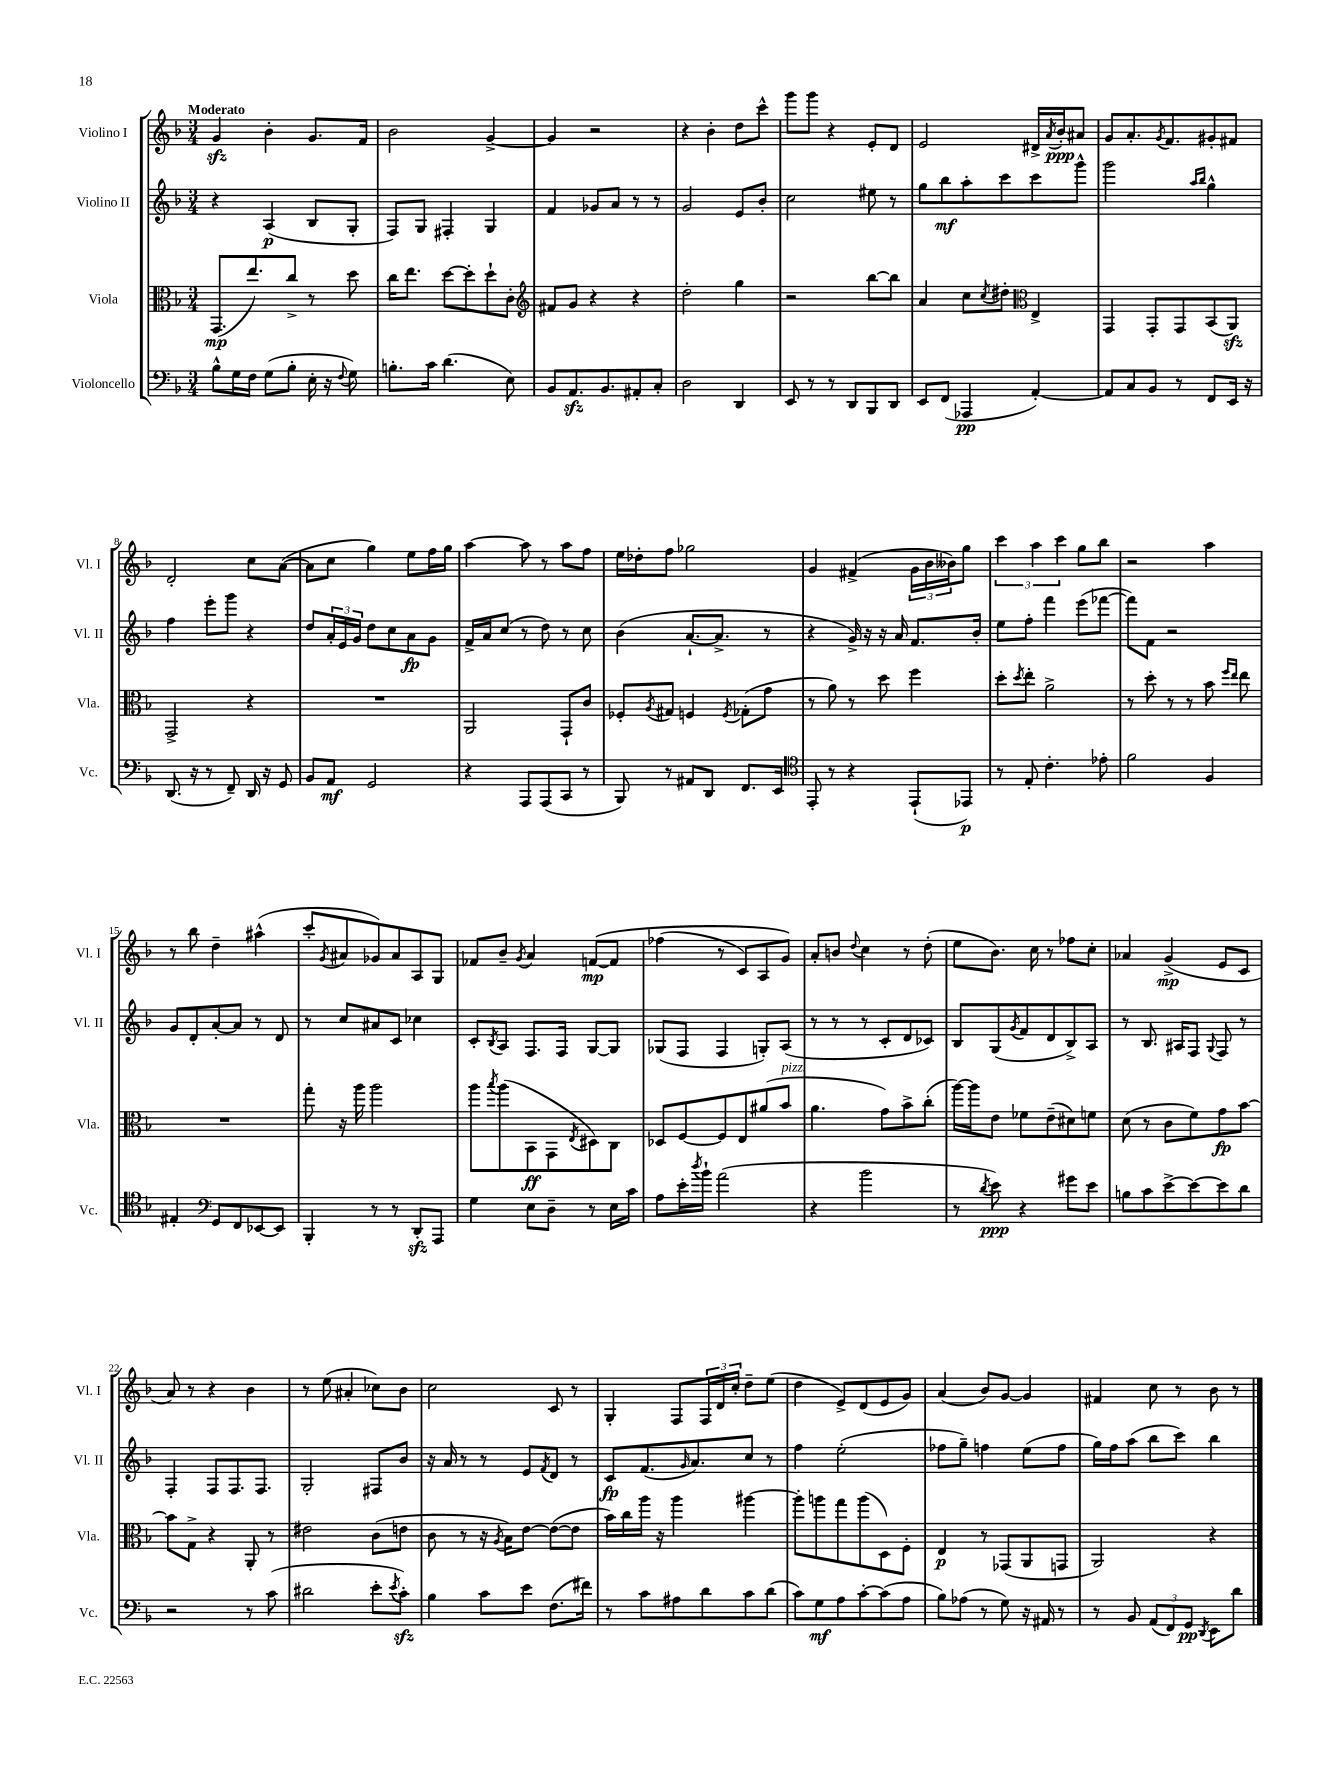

**kern	**dynam	**kern	**dynam	**kern	**dynam	**kern	**dynam
*part4	*part4	*part3	*part3	*part2	*part2	*part1	*part1
*staff4	*staff4	*staff3	*staff3	*staff2	*staff2	*staff1	*staff1
*I"Violoncello	*	*I"Viola	*	*I"Violino II	*	*I"Violino I	*
*I'Vc.	*	*I'Vla.	*	*I'Vl. II	*	*I'Vl. I	*
*clefF4	*	*clefC3	*	*clefG2	*	*clefG2	*
*k[b-]	*	*k[b-]	*	*k[b-]	*	*k[b-]	*
*M3/4	*	*M3/4	*	*M3/4	*	*M3/4	*
=1	=1	=1	=1	=1	=1	=1	=1
!	!	!	!	!	!	!LO:TX:a:B:t=Moderato	!
8B-^^\L	.	(8.GG/L	mp	4r	.	4gzz/	.
16G\L	.	.	.	.	.	.	.
16F\JJ	.	8.ee/)	.	.	.	.	.
(8G\L	.	.	.	(4A/	p	4b-'\	.
8B-'\J	.	8cc^/J	.	.	.	.	.
16E'\	.	8r	.	8B-/L	.	8.g/L	.
16r	.	.	.	.	.	.	.
8qqF/	.	.	.	.	.	.	.
8G\)	.	8dd\	.	8G'/J	.	.	.
.	.	.	.	.	.	16f/Jk	.
=2	=2	=2	=2	=2	=2	=2	=2
8.Bn'\L	.	16cc\KL	.	8F/L)	.	2b-\	.
.	.	8.ee\J	.	.	.	.	.
.	.	.	.	8G/J	.	.	.
16c\Jk	.	.	.	.	.	.	.
(4.d\	.	[8dd\L	.	4F#X'/	.	.	.
.	.	8dd'\]	.	.	.	.	.
.	.	8dd`\	.	4G/	.	[4g^/	.
8E\)	.	8c'\J	.	.	.	.	.
=3	=3	=3	=3	=3	=3	=3	=3
*	*	*clefG2	*	*	*	*	*
8BB-/L	.	8f#X/L	.	4f/	.	4g/]	.
8.AAzz/	.	8g/J	.	.	.	.	.
.	.	4r	.	8g-X/L	.	2r	.
8.BB-/	.	.	.	.	.	.	.
.	.	.	.	8a/J	.	.	.
8AA#X'/	.	4r	.	8r	.	.	.
8C'/J	.	.	.	8r	.	.	.
=4	=4	=4	=4	=4	=4	=4	=4
2D\	.	2dd'\	.	2g/	.	4r	.
.	.	.	.	.	.	4b-'\	.
4DD/	.	4gg\	.	8e/L	.	8dd\L	.
.	.	.	.	8b-'/J	.	8ccc^^\J	.
=5	=5	=5	=5	=5	=5	=5	=5
8EE/	.	2r	.	2cc\	.	8ggg\L	.
8r	.	.	.	.	.	8ggg\J	.
8r	.	.	.	.	.	4r	.
8DD/L	.	.	.	.	.	.	.
8BBB-/	.	[8bb-\L	.	8ee#X\	.	8e'/L	.
8DD/J	.	8bb-\J]	.	8r	.	8d/J	.
=6	=6	=6	=6	=6	=6	=6	=6
8EE/L	.	4a/	.	8gg\L	.	2e/	.
(8FF/J	.	.	.	8bb-\	mf	.	.
4AAA-X/	pp	8cc\L	.	8aa'\	.	.	.
.	.	8qcc/	.	.	.	.	.
.	.	8dd#X'\J	.	8ccc\	.	.	.
*	*	*clefC3	*	*	*	*	*
[4AA'/)	.	4E^/	.	8ccc\	.	16d#X^/LL	.
.	.	.	.	.	.	8qa/	.
.	.	.	.	.	.	16b-'/J	ppp
.	.	.	.	8ggg^^\J	.	8a#X/J	.
=7	=7	=7	=7	=7	=7	=7	=7
8AA/L]	.	4GG/	.	2ggg\	.	8g/L	.
8C/	.	.	.	.	.	8.a'/	.
8BB-/J	.	8GG'/L	.	.	.	.	.
.	.	.	.	.	.	8qg/	.
.	.	.	.	.	.	8.f/	.
8r	.	8GG/	.	.	.	.	.
.	.	.	.	16qqaa/LL	.	.	.
.	.	.	.	16qqbb-/JJ	.	.	.
8FF/L	.	(8BB-/	.	4gg^^\	.	8g#X'/	.
16EE/Jk	.	8AAzz/J)	.	.	.	8f#X/J	.
16r	.	.	.	.	.	.	.
!!LO:LB:g=z
=8	=8	=8	=8	=8	=8	=8	=8
(8.DD/	.	2GG^/	.	4ff\	.	2d'/	.
16r	.	.	.	.	.	.	.
8r	.	.	.	8eee'\L	.	.	.
8FF~/)	.	.	.	8ggg\J	.	.	.
16DD/	.	4r	.	4r	.	8cc\L	.
16r	.	.	.	.	.	.	.
8GG/	.	.	.	.	.	([8a\J	.
=9	=9	=9	=9	=9	=9	=9	=9
8BB-/L	.	2.r	.	8dd/L	.	8a\L]	.
8AA/J	mf	.	.	24a'/L	.	8cc\J	.
.	.	.	.	24e/	.	.	.
.	.	.	.	24g/JJ	.	.	.
2GG/	.	.	.	8dd\L	.	4gg\)	.
.	.	.	.	8cc\	.	.	.
.	.	.	.	8a\	fp	8ee\L	.
.	.	.	.	8g\J	.	16ff\L	.
.	.	.	.	.	.	16gg\JJ	.
=10	=10	=10	=10	=10	=10	=10	=10
4r	.	2AA/	.	16f^/LL	.	[4aa\	.
.	.	.	.	16a/J	.	.	.
.	.	.	.	(8cc/J	.	.	.
8AAA/L	.	.	.	8r	.	8aa\]	.
(8AAA/	.	.	.	8dd\)	.	8r	.
8CC/J	.	8GG`/L	.	8r	.	8aa\L	.
8r	.	8c/J	.	8cc\	.	8ff\J	.
=11	=11	=11	=11	=11	=11	=11	=11
8BBB-/)	.	8F-X'/L	.	(4b-\	.	16ee\LL	.
.	.	.	.	.	.	16dd-X'\J	.
.	.	8qA/	.	.	.	.	.
8r	.	8G#X/J	.	.	.	8ff\J	.
8AA#X/L	.	4Fn/	.	[8.a`/L	.	2gg-X\	.
8DD/J	.	.	.	.	.	.	.
.	.	.	.	8.a^/J]	.	.	.
.	.	8qF/	.	.	.	.	.
8.FF/L	.	(8G-X'\L	.	.	.	.	.
.	.	8g\J	.	8r	.	.	.
16EE/Jk	.	.	.	.	.	.	.
=12	=12	=12	=12	=12	=12	=12	=12
*clefC4	*	*	*	*	*	*	*
8EE'/	.	8r	.	4r	.	4g/	.
8r	.	8a\)	.	.	.	.	.
4r	.	8r	.	16g^/)	.	(4f#X^/	.
.	.	.	.	16r	.	.	.
.	.	8dd\	.	16r	.	.	.
.	.	.	.	16a/	.	.	.
(8EE`/L	.	4ff\	.	8.f/L	.	24g\LL	.
.	.	.	.	.	.	24b-\	.
.	.	.	.	.	.	24b--X\J)	.
8EE-X/J)	p	.	.	.	.	8gg\J	.
.	.	.	.	16b-'/Jk	.	.	.
=13	=13	=13	=13	=13	=13	=13	=13
8r	.	8dd'\L	.	8ee\L	.	6ccc\	.
.	.	8qdd/	.	.	.	.	.
8E'/	.	8ee'\J	.	8ff'\J	.	.	.
.	.	.	.	.	.	6aa\	.
4.c'\	.	2a^\	.	4fff\	.	.	.
.	.	.	.	.	.	6ccc\	.
.	.	.	.	(8eee\L	.	8gg\L	.
8e-X'\	.	.	.	[8fff-X\J	.	8bb-\J	.
=14	=14	=14	=14	=14	=14	=14	=14
2f\	.	8r	.	8fff-\L])	.	2r	.
.	.	8dd'\	.	8f\J	.	.	.
.	.	8r	.	2r	.	.	.
.	.	8r	.	.	.	.	.
4F/	.	8b-\	.	.	.	4aa\	.
.	.	16qqff/LL	.	.	.	.	.
.	.	16qqee/JJ	.	.	.	.	.
.	.	8ee\	.	.	.	.	.
!!LO:LB:g=z
=15	=15	=15	=15	=15	=15	=15	=15
4E#X'/	.	2.r	.	8g/L	.	8r	.
.	.	.	.	8d'/	.	8bb-\	.
*clefF4	*	*	*	*	*	*	*
8GG/L	.	.	.	[8a'/	.	4dd~\	.
8FF/	.	.	.	8a/J]	.	.	.
[8EE-X/	.	.	.	8r	.	(4aa#X^^\	.
8EE-/J]	.	.	.	8d/	.	.	.
=16	=16	=16	=16	=16	=16	=16	=16
4BBB-'/	.	8gg'\	.	8r	.	8ccc'/L	.
.	.	.	.	.	.	8qg/	.
.	.	16r	.	8cc/L	.	8a#X/	.
.	.	16aa\	.	.	.	.	.
8r	.	2aa\	.	8a#X/	.	8g-X/)	.
8r	.	.	.	8c/J	.	8a#/	.
8DDzz'/L	.	.	.	4cc-X\	.	8A/	.
8AAA/J	.	.	.	.	.	8G/J	.
=17	=17	=17	=17	=17	=17	=17	=17
4G\	.	8aa\L	.	8c'/L	.	8f-X/L	.
.	.	8qbb-/	.	8qB-/	.	.	.
.	.	(8aa\	.	8A/J	.	8b-~/J	.
.	.	.	.	.	.	8qg/	.
8E\L	.	8BB-\	ff	8.F/L	.	4a/	.
8D~\J	.	8GG\	.	.	.	.	.
.	.	.	.	16F/Jk	.	.	.
.	.	8qE/	.	.	.	.	.
8r	.	8D#X\)	.	[8G/L	.	([8fn/L	mp
16E\LL	.	8C\J	.	8G/J]	.	8f/J]	.
16c\JJ	.	.	.	.	.	.	.
=18	=18	=18	=18	=18	=18	=18	=18
8A\L	.	8D-X/L	.	(8G-X/L	.	(4ff-X\	.
16e'\L	.	[8F/	.	8F/J	.	.	.
8qdd/	.	.	.	.	.	.	.
16b-`\JJ	.	.	.	.	.	.	.
(2a\	.	8F/]	.	4F/	.	8r	.
.	.	8E/	.	.	.	8c/L)	.
.	.	(8a#X/	.	8Gn'/L)	.	8A/	.
!	!	!LO:TX:a:i:t=pizz.	!	!	!	!	!
.	.	8b-/J	.	(8A/J	.	8g/J)	.
=19	=19	=19	=19	=19	=19	=19	=19
4r	.	4.a\	.	8r	.	8a'/L	.
.	.	.	.	8r	.	8bn/J	.
.	.	.	.	.	.	8qqdd/	.
2b-\	.	.	.	8r	.	4cc\	.
.	.	8g\L)	.	8c'/L	.	.	.
.	.	8b-^\	.	8d/	.	8r	.
.	.	(8cc'\J	.	8c-X/J)	.	(8dd'\	.
=20	=20	=20	=20	=20	=20	=20	=20
8r	.	[16aa\LL)	.	8B-/L	.	8ee\L	.
.	.	16aa\J]	.	.	.	.	.
8qd/	.	.	.	.	.	.	.
8e\)	ppp	8e\J	.	(8G/	.	8.b-\J)	.
.	.	.	.	8qg/	.	.	.
4r	.	8f-X\L	.	8f/	.	.	.
.	.	.	.	.	.	16cc\	.
.	.	(8e~\	.	8d/	.	8r	.
8g#X\L	.	8d#X\)	.	8B-^/)	.	8ff-X\L	.
8e\J	.	8fn\J	.	8A/J	.	8cc'\J	.
=21	=21	=21	=21	=21	=21	=21	=21
8Bn\L	.	(8d\	.	8r	.	4a-X/	.
8c\	.	8r	.	8.B-/	.	.	.
[8e^\	.	8c\L	.	.	.	(4g^/	mp
.	.	.	.	16A#X/KL	.	.	.
8e\_	.	8f\)	.	8F/J	.	.	.
.	.	.	.	8qqG/	.	.	.
8e\]	.	8g\	fp	8F/	.	8e/L	.
8d\J	.	[8b-\J	.	8r	.	8c/J	.
!!LO:LB:g=z
=22	=22	=22	=22	=22	=22	=22	=22
2r	.	8b-\L]	.	4F'/	.	8a/)	.
.	.	8G^\J	.	.	.	8r	.
.	.	4r	.	8F/L	.	4r	.
.	.	.	.	8.F/	.	.	.
8r	.	8AA'/	.	.	.	4b-\	.
.	.	.	.	8.F/J	.	.	.
(8c\	.	8r	.	.	.	.	.
=23	=23	=23	=23	=23	=23	=23	=23
2d#X\	.	2e#X\	.	2G'/	.	8r	.
.	.	.	.	.	.	(8ee\	.
.	.	.	.	.	.	4a#X'/	.
8e'\L	.	(8c\L	.	8F#X/L	.	8cc-X\L)	.
8qe/	.	.	.	.	.	.	.
8czz'\J)	.	8en\J	.	8b-/J	.	8b-\J	.
=24	=24	=24	=24	=24	=24	=24	=24
4B-\	.	8c\	.	16r	.	2cc\	.
.	.	.	.	16a/	.	.	.
.	.	8r	.	8r	.	.	.
8c\L	.	16r	.	8r	.	.	.
.	.	8qA/	.	.	.	.	.
.	.	16B-\KL)	.	.	.	.	.
8e\J	.	[8e\J	.	8e/L	.	.	.
.	.	.	.	8qf/	.	.	.
(8.F\L	.	(8e\L_	.	8d/J	.	8c/	.
.	.	8e\J]	.	8r	.	8r	.
16f#X\Jk)	.	.	.	.	.	.	.
=25	=25	=25	=25	=25	=25	=25	=25
8r	.	16b-\LL)	.	8c/L	fp	4G'/	.
.	.	16cc\	.	.	.	.	.
8c\L	.	16aa\JJ	.	(8.f/	.	.	.
.	.	16r	.	.	.	.	.
8A#X\	.	4aa\	.	.	.	8F/L	.
.	.	.	.	16qqg/	.	.	.
.	.	.	.	8.a/)	.	.	.
8d\	.	.	.	.	.	24F/L	.
.	.	.	.	.	.	24d/	.
.	.	.	.	.	.	24cc'/JJ	.
8c\	.	[4aa#X\	.	8cc/J	.	8dd~\L	.
(8d\J	.	.	.	8r	.	(8ee\J	.
=26	=26	=26	=26	=26	=26	=26	=26
8c\L)	.	8aa#'\L]	.	4ff\	.	4dd\	.
8G\	mf	8aan\	.	.	.	.	.
8A\	.	8gg\	.	(2ee'\	.	8e^/L)	.
[8c'\	.	(8aa\	.	.	.	(8d/	.
(8c\]	.	8D\)	.	.	.	8e/	.
8A\J	.	8F'\J	.	.	.	8g/J)	.
=27	=27	=27	=27	=27	=27	=27	=27
8B-\L)	.	4E/	p	8ff-X\L	.	(4a/	.
(8A-X\J	.	.	.	8gg~\J)	.	.	.
8r	.	8r	.	4ffn\	.	8b-/L)	.
8G\)	.	(8GG-X/L	.	.	.	[8g/J	.
16r	.	8AA/	.	(8ee\L	.	4g/]	.
16AA#X/	.	.	.	.	.	.	.
8r	.	8GGn/J	.	8ff\J	.	.	.
=28	=28	=28	=28	=28	=28	=28	=28
8r	.	2AA/)	.	16gg\LL)	.	4f#X/	.
.	.	.	.	16ff\J	.	.	.
8BB-/	.	.	.	(8aa\J	.	.	.
(12AA/L	.	.	.	8bb-\L	.	8cc\	.
12FF/)	.	.	.	.	.	.	.
.	.	.	.	8ccc\J)	.	8r	.
12GG/J	pp	.	.	.	.	.	.
8qDD/	.	.	.	.	.	.	.
8EE\L	.	4r	.	4bb-\	.	8b-\	.
8d\J	.	.	.	.	.	8r	.
==	==	==	==	==	==	==	==
*-	*-	*-	*-	*-	*-	*-	*-
